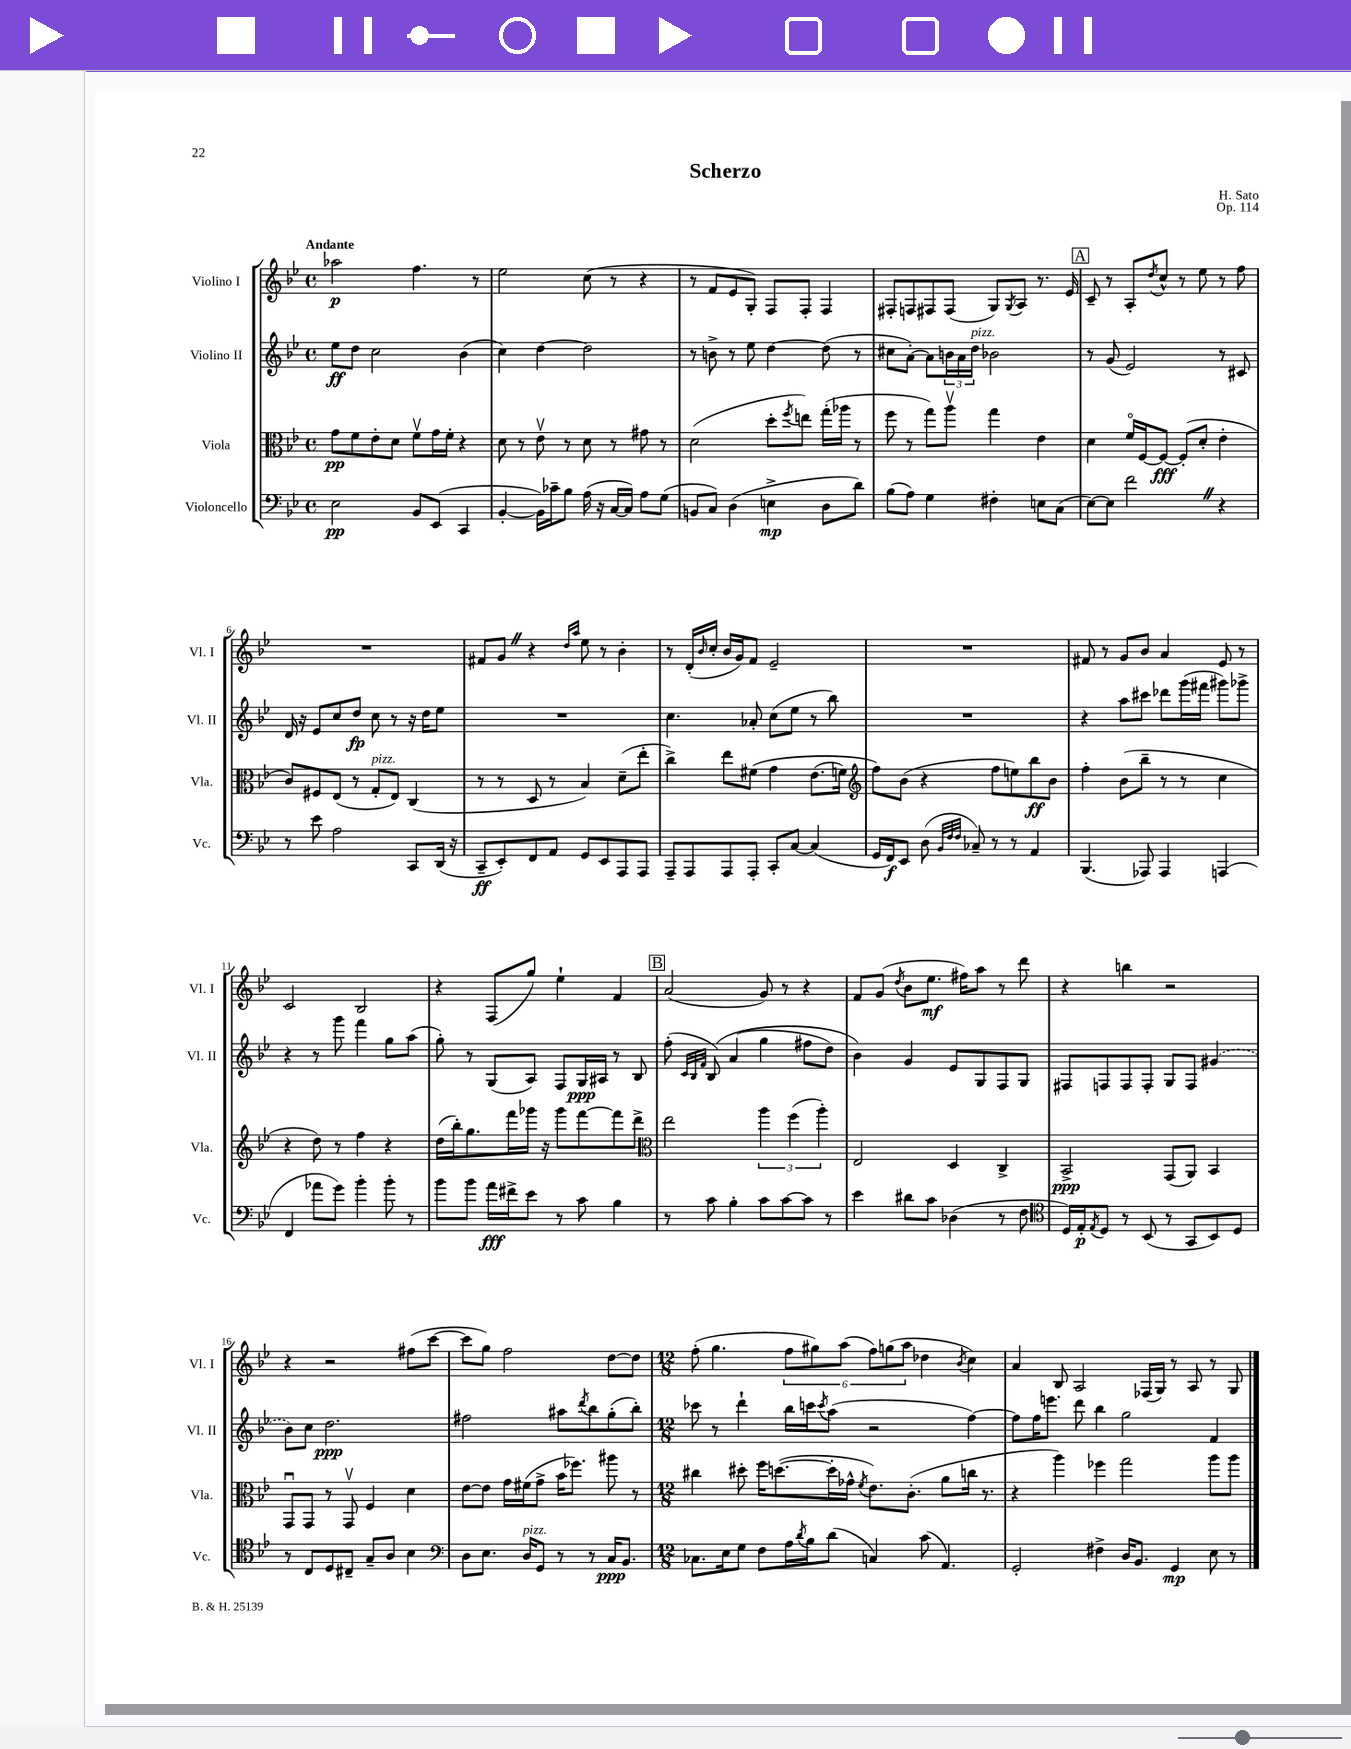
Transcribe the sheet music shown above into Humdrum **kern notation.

**kern	**kern	**kern	**kern
*staff4	*staff3	*staff2	*staff1
*clefF4	*clefC3	*clefG2	*clefG2
*k[b-e-]	*k[b-e-]	*k[b-e-]	*k[b-e-]
*M4/4	*M4/4	*M4/4	*M4/4
*met(c)	*met(c)	*met(c)	*met(c)
2E-\	8g\L	8ee-\L	2aa-\
.	8f\	8dd\J	.
.	8e-'\	2cc\	.
.	8d\J	.	.
8BB-/L	8fv\L	.	4.ff\
(8EE-/J	16g\L	.	.
.	16f'\JJ	.	.
4CC/	4r	(4b-\	.
.	.	.	8r
=	=	=	=
[4BB-'/	8d\	4cc\)	2ee-\
.	8r	.	.
16BB-\]LL)	8e-v\	[4dd\	.
16c-~\J	.	.	.
8B-\J	8r	.	.
(16A\	8d\	2dd\]	(8cc\
16r	.	.	.
[16C/LL	8r	.	8r
16C/]JJ)	.	.	.
8A\L	8g#\	.	4r
(8G\J	8r	.	.
=	=	=	=
8BB/L	(2d\	8r	8r
8C/J)	.	8b^\	8f/L
(4D\	.	8r	8e-/
.	.	8ee-\	8G'/J)
4E^\	8dd'\L	[4dd\	8F/L
.	8qff/	.	.
.	8ee\J)	.	8F'/J
8D\L	(16gg'\LL	(8dd\]	4F/
.	16aa-\JJ	.	.
8d\J)	8r	8r	.
=	=	=	=
(8B-\L	8ff\	8cc#\L	8F#'/L
8A\J)	8r	[8a'\J)	8F/
4G\	8gg\L)	8a\]L	8F#/
.	8aav\J	24b\L	(8F#/J
.	.	24a\	.
.	.	24dd\JJ	.
4F#'\	4gg\	2b-\	8G/L)
.	.	.	8qG/
.	.	.	8A/J
8E\L	4e-\	.	8.r
(8C\J	.	.	.
.	.	.	16e-/
=	=	=	=
[8E-\L)	4d\	8r	8c~/
8E-\]J	.	(8g/	8r
2f\	16fo/LL	2e-/)	8A'/L
.	[16F/J	.	.
.	.	.	8qdd/
.	8F/_J	.	8cc^^/J
.	(8F'/]L	.	8r
.	8d'/J	.	8ee-\
4r	4e-'\	8r	8r
.	.	8c#/	8ff\
=	=	=	=
8r	8c/L)	16d/	1r
.	.	16r	.
8e-\	8F#/	8e-/L	.
2A\	(8E-/J	8cc/	.
.	8r	8dd/J	.
.	8G'/L	8cc\	.
.	8E-/J)	8r	.
8CC/L	(4C/	16r	.
.	.	16dd\LK	.
(16DD/Jk	.	8ee-\J	.
16r	.	.	.
=	=	=	=
8CC~/L	8r	1r	8f#/L
8EE-'/)	8r	.	8g/J
8FF/	8D/	.	4r
8AA/J	8r	.	.
.	.	.	16qqdd/LL
.	.	.	16qqaa/JJ
8GG/L	4B-/)	.	8ee-\
8EE-/	.	.	8r
8AAA/	(8d~\L	.	4b-'\
8AAA/J	8ee-'\J	.	.
=	=	=	=
8AAA~/L	4cc^\)	4.cc\	8r
8AAA/	.	.	(16d'/LL
.	.	.	16qqb-/
.	.	.	16cc'/JJ
8AAA/	8ee-\L	.	16b-/LL
.	.	.	16g/J)
8AAA'/J	&(8f#\J	8a-'/	8f/J
8CC'/L	4g\	(8cc\L	2e-~/
[8C/J	.	8ee-\J	.
(4C/]	(8.e-\L	8r	.
.	.	8bb-\)	.
.	16f\Jk)	.	.
=	=	=	=
*	*clefG2	*	*
16GG/LL	8ff\L&)	1r	1r
16FF/J)	.	.	.
8EE-/J	(8b-\J	.	.
(8D\	4r	.	.
32qqBB-/LLL	.	.	.
32qqF/	.	.	.
32qqF/JJJ	.	.	.
8C-~/)	.	.	.
8r	8ff\L	.	.
8r	8ee\)	.	.
4AA/	8bb-\	.	.
.	8b-\J	.	.
=	=	=	=
(4.BBB-/	4ff'\	4r	8f#/
.	.	.	8r
.	(8b-\L	8aa\L	8g/L
8AAA-/)	8bb-~\J	8ccc#\J	8b-/J
4AAA-/	8r	8ddd-\L	4a/
.	8r	(16ggg\L	.
.	.	16fff#\JJ	.
(4AAA/	4cc\	8ggg#\L)	8e-/
.	.	8ggg-^\J	8r
=	=	=	=
4FF/	4r	4r	2c/
8a-\L	8dd\)	8r	.
8g\J)	8r	8ggg\	.
4b-'\	4ff\	4fff\	2B-/
8b-'\	4r	8gg\L	.
8r	.	(8aa\J	.
=	=	=	=
8b-\L	(16dd\LL	8gg'\)	4r
.	16bb-'\J)	.	.
8b-\J	8.gg\	8r	.
16a\LL	.	(8G/L	(8F/L
16f#^\J	16fff\L	.	.
8e-\J	16ggg-\JJ	8A/J)	8gg/J)
.	16r	.	.
8r	8ggg-\L	8F/L	4ee-`\
8c\	[8fff\	16G/L	.
.	.	16A#/JJ	.
4B-\	8fff\]	8r	4f/
.	8ddd^\J	8B-/	.
=	=	=	=
*	*clefC3	*	*
8r	2ee-\	(8ff'\	(2a/
.	.	32qqc/LLL	.
.	.	32qqB-/	.
.	.	32qqf/JJJ	.
8c\	.	&(8B-/)	.
4B-'\	.	(4a/	.
8c\L	6aa\	4gg\	8g/)
[8c\	.	.	8r
.	(6ff\	.	.
8c\]J	.	8ff#\L	4r
.	6aa'\)	.	.
8r	.	8dd\J)	.
=	=	=	=
4e-\	2E-/	4b-\&)	8f/L
.	.	.	(8g/J
.	.	.	8qdd/
8d#\L	.	4g/	8b-\L
8c\J	.	.	8.ee-\J
(4D-\	4D/	8e-/L	.
.	.	.	16ff#\LK)
.	.	8G/	8aa\J
8r	4C^/	8F/	8r
8F\	.	8G/J	8ddd\
=	=	=	=
*clefC4	*	*	*
16D/LL)	2BB-^/	8F#/L	4r
16E-'/J	.	.	.
8qE-/	.	.	.
8D/J	.	8F/	.
8r	.	8F/	4bb\
(8BB-/	.	8F'/J	.
8r	(8GG/L	8G/L	2r
8GG/L	8AA/J)	8F/J	.
8BB-/)	4BB-/	(4g#/	.
8D/J	.	.	.
=	=	=	=
8r	8GGu/L	8b-\L)	4r
8C/L	8GG/J	8cc\J	.
8D/	8r	2.dd\	2r
8C#~/J	8GGv/	.	.
8G~/L	4F/	.	.
8A/J	.	.	.
4B-\	4d\	.	(8ff#\L
.	.	.	[8ccc\J
=	=	=	=
*clefF4	*	*	*
8D\L	[8e-\L	2ff#\	8ccc\]L
8.E-\J	8e-\]J	.	8gg\J)
.	16g\LL	.	2ff\
16D/LK	(16f#\J	.	.
8GG/J	8g^\J	.	.
8r	16b-\LK	8aa#\L	.
.	8.ff-\J)	.	.
.	.	8qddd/	.
8r	.	8bb-\	.
16C/LK	8aa#\	(8gg'\	[8dd\L
8.BB-/J	.	.	.
.	8r	8bb-'\J)	8dd\]J
=	=	=	=
*M12/8	*M12/8	*M12/8	*M12/8
8.C-\L	4cc#\	8ccc-\	(8ff'\
.	.	8r	4.gg\
16E-\k	.	.	.
8G\J	8dd#'\	4ddd`\	.
8F\L	16ff\LK	.	.
.	([8.dd\	.	.
16A\L	.	16bb-\LL	12ff\L
8qd/	.	.	.
16B-\J	.	16ccc\J	.
.	.	.	12gg#\)
.	.	8qccc/	.
(8d\J	16dd'\]L	(8aa\J	.
.	.	.	(12aa\J
.	16g-^^\JJ	.	.
.	8qf/	.	.
4C/)	8.e-\L)	2r	12ff\L)
.	.	.	(12gg\
.	.	.	12aa\J
.	(8.c'\J	.	.
(8c\	.	.	4dd-\
4.AA/)	8a\L	.	.
.	.	.	8qb-/
.	16cc\Jk	[4ff\)	4cc\)
.	8.r	.	.
=	=	=	=
2GG'/	4r	8ff\]L	4a/
.	.	16ff\K	.
.	.	8.eee\J	.
.	4aa\)	.	8B-/
.	.	8ddd\	2A/
4F#^\	4ff-\	4bb-\	.
16D/LK	2gg\	2gg\	.
8.BB-/J	.	.	.
.	.	.	(16F-/LL
.	.	.	16G/JJ)
4GG/	.	.	8r
.	.	.	8A/
8E-\	8aa\L	4f/	8r
8r	8aa\J	.	8G/
==	==	==	==
*-	*-	*-	*-
